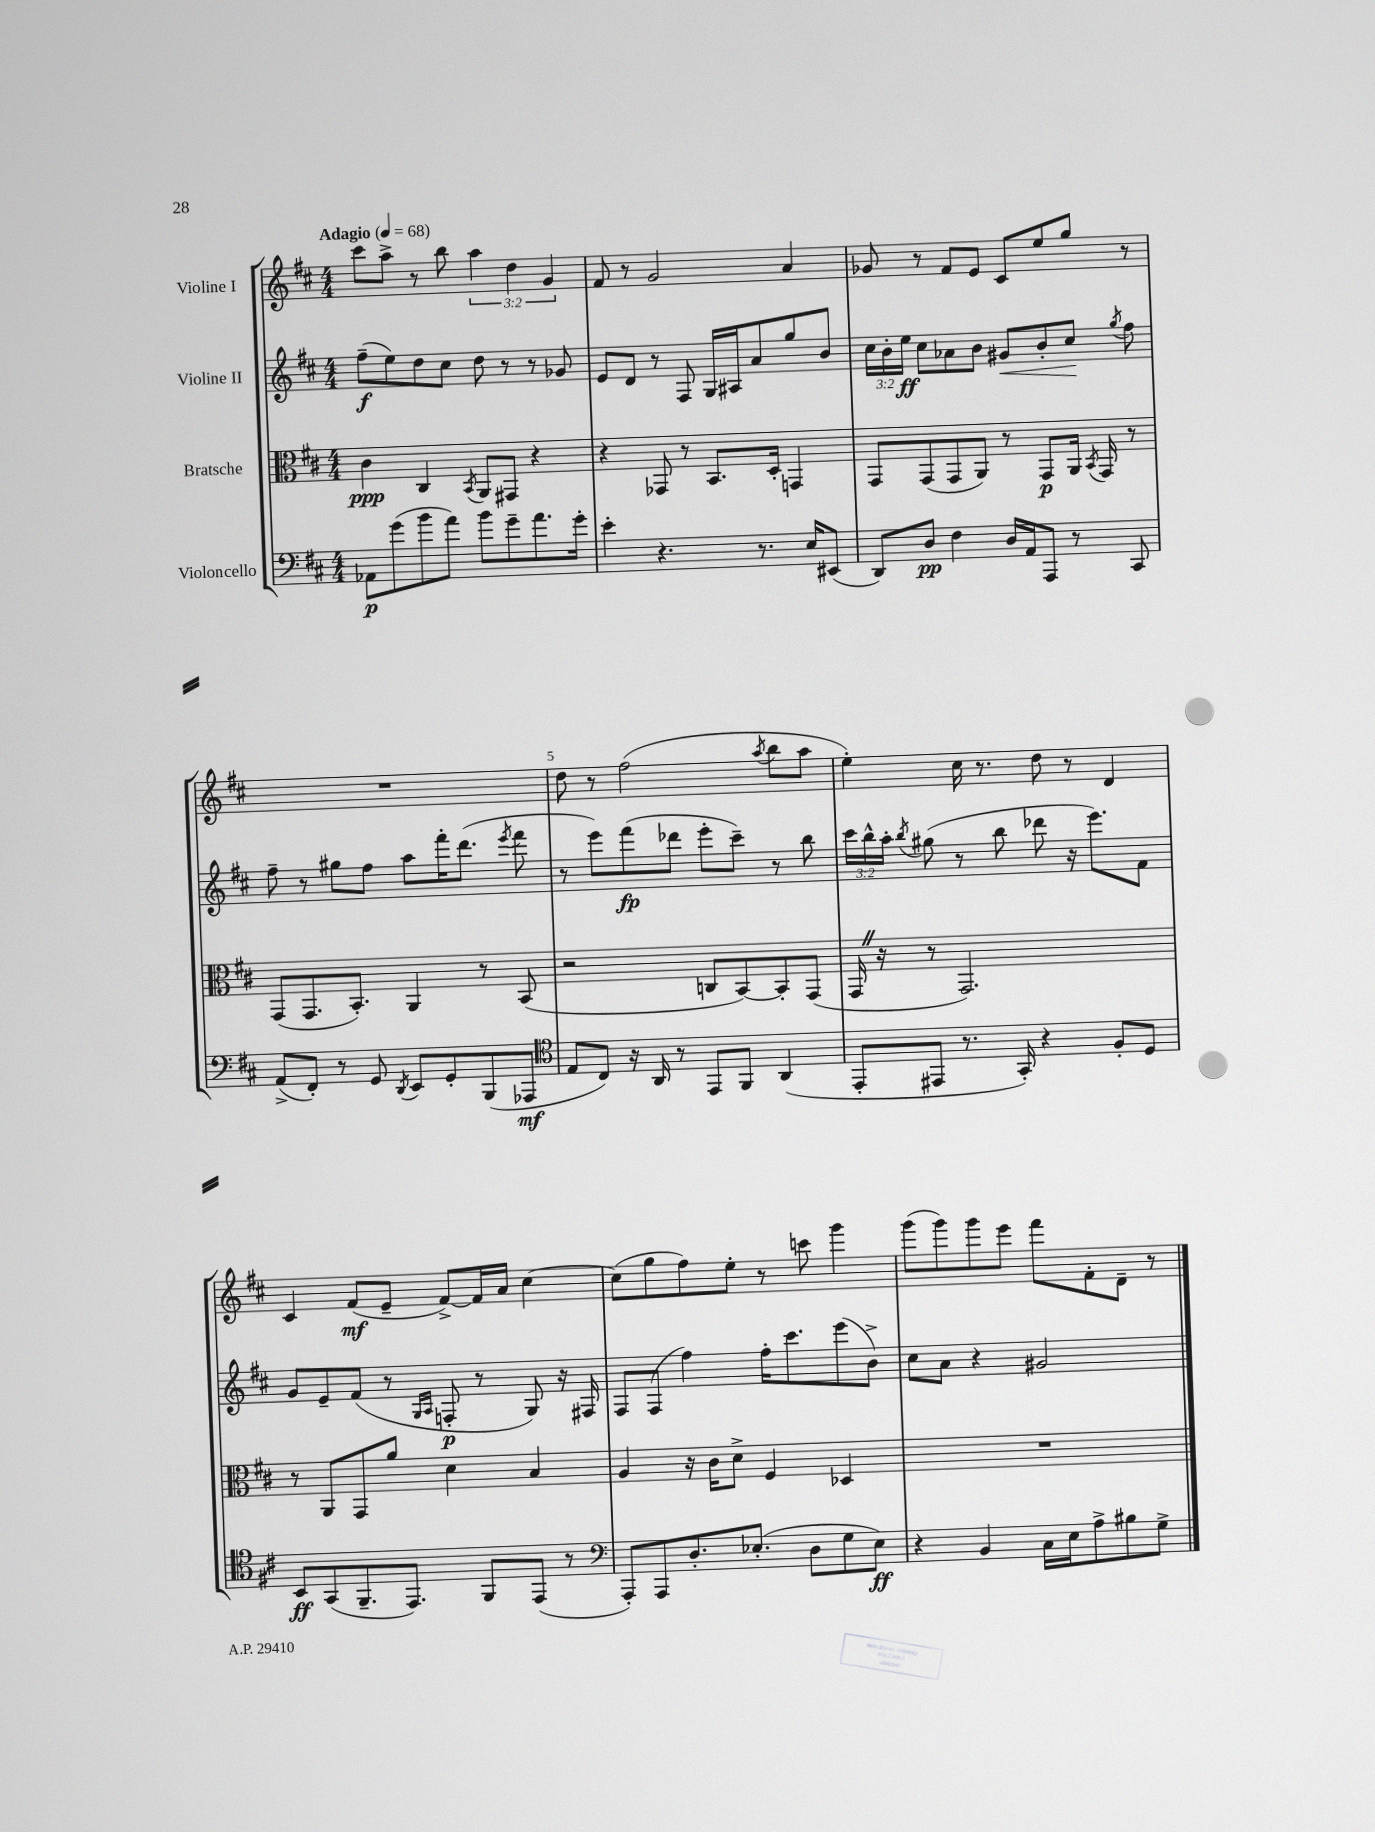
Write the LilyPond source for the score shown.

<<
\new StaffGroup <<
\new Staff = "s0" \with { instrumentName = "Violine I" } {
    \clef treble \key d \major \numericTimeSignature \time 4/4 \override Staff.TupletNumber.text = #tuplet-number::calc-fraction-text \tempo "Adagio" 4 = 68
    \autoBeamOff cis'''8[ a''8]-> r8 b''8 \tuplet 3/2 { a''4 d''4 g'4 } |
    fis'8 r8 g'2 a'4 |
    ges'8 r8 fis'8[ e'8] cis'8[ e''8 g''8] r8 |
    R1 |
    d''8 r8 fis''2( \acciaccatura { a''8 } b''8[ a''8] |
    e''4-.) cis''16 r8. d''8 r8 d'4 |
    cis'4 fis'8[\mf( e'8]-- fis'8[~->) fis'16 a'16] cis''4~ |
    cis''8[( g''8 fis''8) e''8]-. r8 c'''8 g'''4 |
    g'''8[( g'''8) g'''8 e'''8] fis'''8[ fis'8-. d'8]-- r8 \bar "|." |
}
\new Staff = "s1" \with { instrumentName = "Violine II" } {
    \clef treble \key d \major \numericTimeSignature \time 4/4 \override Staff.TupletNumber.text = #tuplet-number::calc-fraction-text
    \autoBeamOff fis''8[--\f( e''8) d''8 cis''8] d''8 r8 r8 ges'8 |
    e'8[ d'8] r8 fis8 g16[ ais16 a'8 g''8 b'8] |
    \tuplet 3/2 { cis''16[ b'16-. e''16]\ff } cis''8[ aes'8 b'8] gis'8[\< b'8-. cis''8]\! \acciaccatura { g''8 } fis''8 |
    fis''8-- r8 gis''8[ fis''8] a''8[ fis'''16-. d'''8.]( \acciaccatura { e'''8 } fis'''8 |
    r8 e'''8[) fis'''8\fp( des'''8] e'''8[-. cis'''8]--) r8 b''8 |
    \tuplet 3/2 { cis'''16[ b''16-^ a''16]-. } \acciaccatura { b''8 } gis''8( r8 b''8 des'''8 r16 e'''8.[) fis'8] |
    g'8[ e'8-- fis'8]( r8 \grace { g16[ a16] } f8-.\p r8 g8) r16 fis16 |
    fis8[ fis8]( fis''4) fis''16[-. cis'''8. e'''8( b'8]->) |
    cis''8[ a'8] r4 gis'2 \bar "|." |
}
\new Staff = "s2" \with { instrumentName = "Bratsche" } {
    \clef alto \key d \major \numericTimeSignature \time 4/4
    \autoBeamOff cis'4\ppp cis4 \acciaccatura { b,8 } a,8[ gis,8] r4 |
    r4 ges,8 r8 b,8.[ d16]-. g,4 |
    g,8[ g,8( g,8 a,8]) r8 g,8[\p a,16] \acciaccatura { b,8 } g,16 r8 |
    g,8[( g,8. b,8.]-.) a,4 r8 b,8( |
    r2 c8[ b,8~) b,8-. g,8]( |
    g,16 \once \override BreathingSign.text = \markup { \musicglyph "scripts.caesura.straight" } \breathe r16 r8 g,2.) |
    r8 a,8[ g,8 a'8] d'4 b4 |
    a4 r16 cis'16[ d'8]-> fis4 des4 |
    R1 \bar "|." |
}
\new Staff = "s3" \with { instrumentName = "Violoncello" } {
    \clef bass \key d \major \numericTimeSignature \time 4/4
    \autoBeamOff aes,8[\p g'8( b'8 a'8]) b'8[ g'8-- a'8. g'16]-. |
    e'4-. r4. r8. e16[ eis,8]( |
    d,8[) d8]\pp fis4 d16[ a,16 a,,8] r8 cis,8 |
    a,8[->( fis,8]-.) r8 g,8 \acciaccatura { d,8 } e,8[ g,8-. b,,8( aes,,8]\mf |
    \clef tenor e8[ cis8]) r16 a,16 r8 e,8[ fis,8] a,4( |
    e,8[-. eis,8] r8. g,16-.) r4 fis8[-. d8] |
    b,8[\ff g,8( fis,8.-- e,8.]) fis,8[ e,8]( r8 |
    \clef bass a,,8[-.) a,,8 d8.-. ees8.]-.( d8[ g8 ees8]\ff) |
    r4 b,4 cis16[ e16 a8-> bis8 g8]-> \bar "|." |
}
>>
>>
\layout { \context { \Score \override BarNumber.break-visibility = ##(#f #t #t) barNumberVisibility = #(every-nth-bar-number-visible 5) } }
